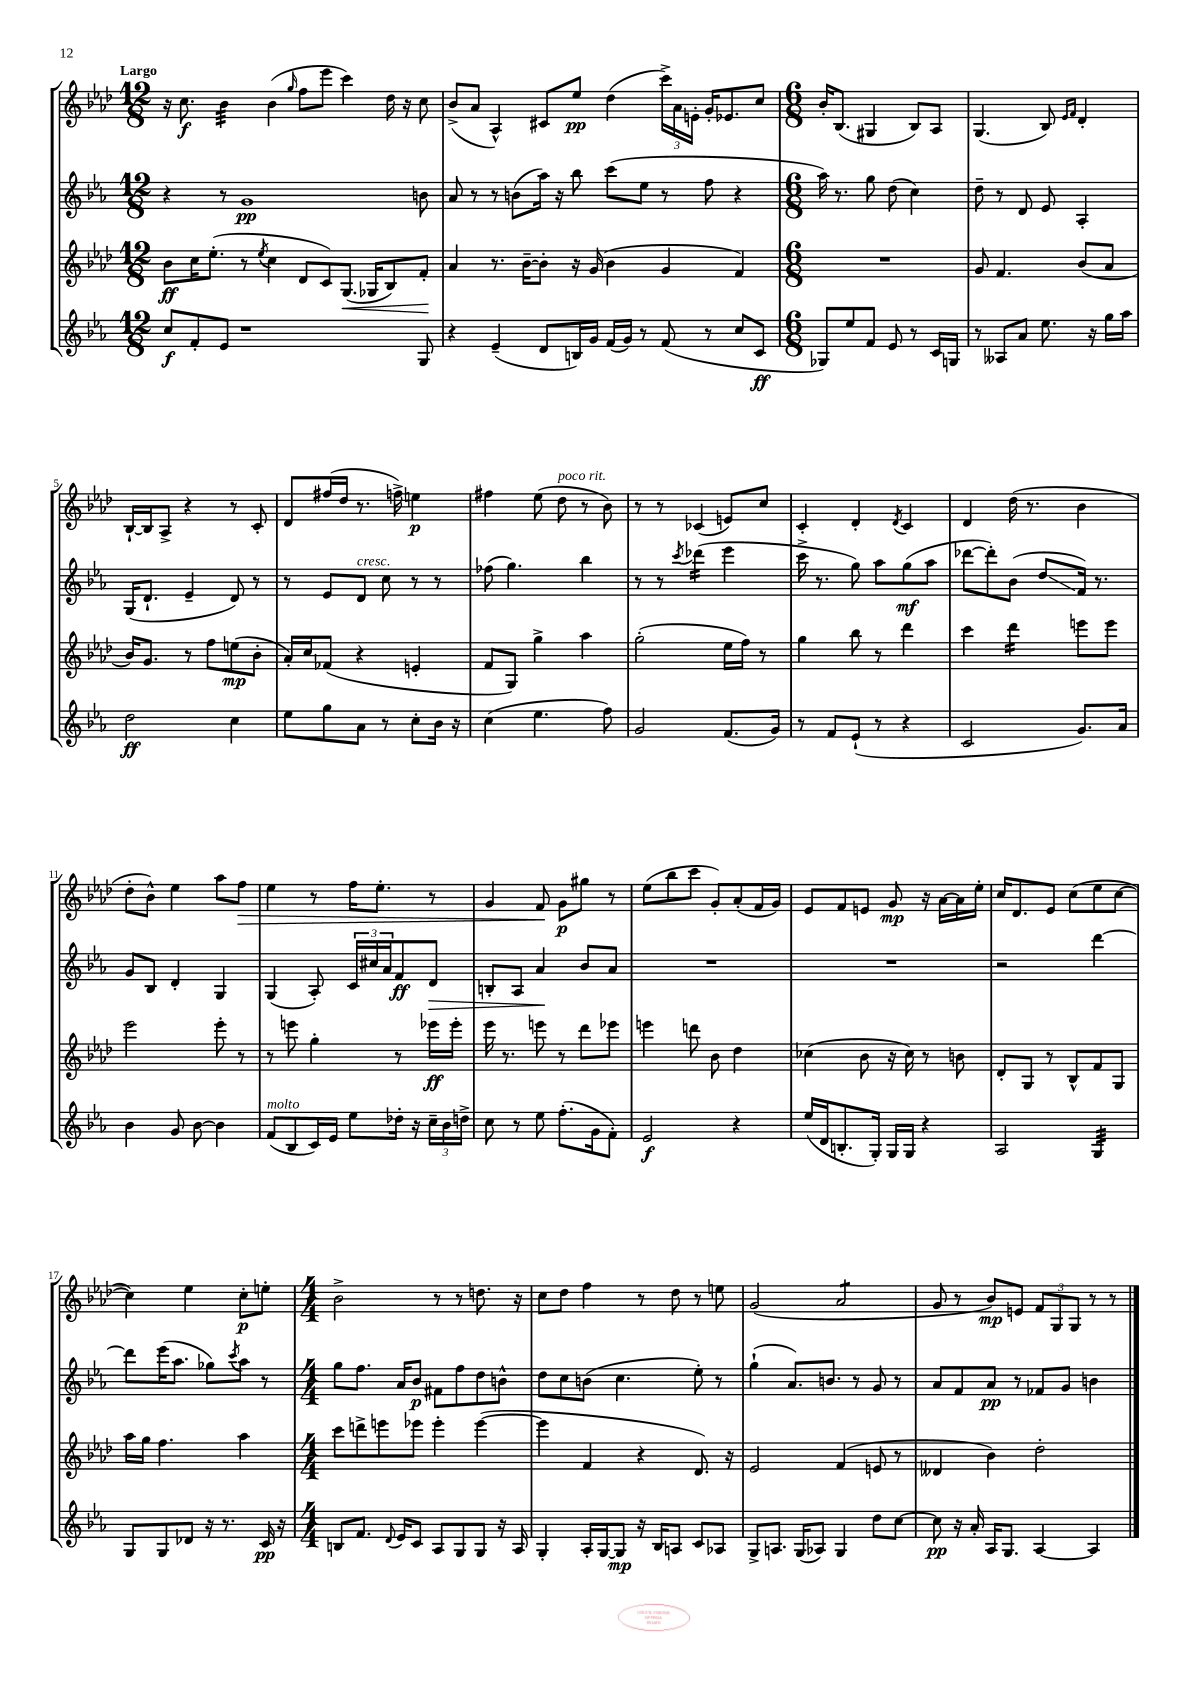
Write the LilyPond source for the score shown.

<<
\new StaffGroup <<
\new Staff = "s0" {
    \clef treble \key aes \major \numericTimeSignature \time 12/8 \tempo "Largo"
    r16 c''8.\f bes'4:32 bes'4( \grace { g''16 } f''8 ees'''8 c'''4) des''16 r16 c''8 |
    bes'8->( aes'8 aes4-^) cis'8 ees''8\pp des''4( \tuplet 3/2 { c'''16->) aes'16 e'16-. } g'16-. ees'8. c''8 |
    \numericTimeSignature \time 6/8 bes'16-. bes8.( gis4 bes8) aes8 |
    g4.( bes8) \grace { ees'16 f'16 } des'4-. |
    bes16~-! bes16 aes8-> r4 r8 c'8-. |
    des'8 fis''16( des''16 r8. f''16->) e''4\p |
    fis''4 ees''8( des''8^\markup { \italic "poco rit." } r8 bes'8) |
    r8 r8 ces'4( e'8) c''8 |
    c'4-. des'4-. \acciaccatura { des'8 } c'4 |
    des'4 des''16( r8. bes'4 |
    des''8-. bes'8-^) ees''4 aes''8 f''8\> |
    ees''4 r8 f''16 ees''8.-. r8 |
    g'4 f'8\! g'8\p gis''8 r8 |
    ees''8( bes''8 c'''8 g'8-.) aes'8-.( f'16 g'16) |
    ees'8 f'8 e'8 g'8\mp r16 aes'16~ aes'16 ees''16-. |
    c''16 des'8. ees'8 c''8( ees''8 c''8~ |
    c''4) ees''4 c''8-.\p e''8-. |
    \numericTimeSignature \time 4/4 bes'2-> r8 r8 d''8. r16 |
    c''8 des''8 f''4 r8 des''8 r8 e''8 |
    g'2( aes'2:8 |
    g'8 r8 bes'8\mp) e'8 \tuplet 3/2 { f'8 g8 g8 } r8 r8 \bar "|." |
}
\new Staff = "s1" {
    \clef treble \key ees \major \numericTimeSignature \time 12/8
    r4 r8 g'1\pp b'8 |
    aes'8 r8 r8 b'8( aes''16) r16 bes''8 c'''8( ees''8 r8 f''8 r4 |
    \numericTimeSignature \time 6/8 aes''16) r8. g''8 d''8( c''4) |
    d''8-- r8 d'8 ees'8 aes4-. |
    g16( d'8.-! ees'4-- d'8) r8 |
    r8 ees'8 d'8^\markup { \italic "cresc." } c''8 r8 r8 |
    fes''8( g''4.) bes''4 |
    r8 r8 \acciaccatura { c'''8 } des'''4:16( ees'''4 |
    c'''16-> r8. g''8) aes''8 g''8\mf( aes''8 |
    des'''8~ des'''8-.) bes'8( d''8\glissando f'16) r8. |
    g'8 bes8 d'4-. g4 |
    g4( aes8-.) \tuplet 3/2 { c'16 cis''16 aes'16 } f'8\ff d'8\> |
    b8-. aes8 aes'4\! bes'8 aes'8 |
    R2. |
    R2. |
    r2 d'''4~ |
    d'''8 ees'''16( aes''8. ges''8) \acciaccatura { c'''8 } aes''8 r8 |
    \numericTimeSignature \time 4/4 g''8 f''8. aes'16 bes'8\p fis'8 f''8 d''8 b'8-^ |
    d''8 c''8 b'8( c''4. ees''8-.) r8 |
    g''4-!( aes'8.) b'8. r8 g'8 r8 |
    aes'8 f'8 aes'8\pp r8 fes'8 g'8 b'4 \bar "|." |
}
\new Staff = "s2" {
    \clef treble \key aes \major \numericTimeSignature \time 12/8
    bes'8\ff c''16 ees''8.-.( r8 \acciaccatura { ees''8 } c''4 des'8 c'8) g8.\<( ges16 bes8) f'8-.\! |
    aes'4 r8. bes'16~-- bes'8-. r16 g'16( bes'4 g'4 f'4) |
    \numericTimeSignature \time 6/8 R2. |
    g'8 f'4. bes'8( aes'8 |
    bes'16) g'8. r8 f''8 e''8\mp( bes'8-. |
    aes'16-.) c''16 fes'8( r4 e'4-. |
    f'8 g8) g''4-> aes''4 |
    g''2-.( ees''16 f''16) r8 |
    g''4 bes''8 r8 des'''4 |
    c'''4 des'''4:16 e'''8 e'''8 |
    ees'''2 ees'''8-. r8 |
    r8 e'''8 g''4-. r8 ees'''16\ff ees'''16-. |
    ees'''16 r8. e'''8 r8 des'''8 ees'''8 |
    e'''4 d'''8 bes'8 des''4 |
    ces''4( bes'8 r16 ces''16) r8 b'8 |
    des'8-. g8 r8 bes8-^ f'8 g8 |
    aes''16 g''16 f''4. aes''4 |
    \numericTimeSignature \time 4/4 c'''8 d'''8-> e'''8 ees'''8 ees'''4-. ees'''4~( |
    ees'''4 f'4 r4 des'8.) r16 |
    ees'2 f'4( e'8 r8 |
    deses'4 bes'4) des''2-. \bar "|." |
}
\new Staff = "s3" {
    \clef treble \key ees \major \numericTimeSignature \time 12/8
    c''8\f f'8-. ees'8 r1 g8 |
    r4 ees'4--( d'8 b16) g'16 f'16( g'16) r8 f'8( r8 c''8 c'8\ff |
    \numericTimeSignature \time 6/8 ges8) ees''8 f'8 ees'8 r8 c'16 g16 |
    r8 aeses8 aes'8 ees''8. r16 g''16 aes''16 |
    d''2\ff c''4 |
    ees''8 g''8 aes'8 r8 c''8-. bes'16 r16 |
    c''4( ees''4. f''8) |
    g'2 f'8.( g'16) |
    r8 f'8 ees'8-!( r8 r4 |
    c'2 g'8.) aes'16 |
    bes'4 g'8 bes'8~ bes'4 |
    f'8^\markup { \italic "molto" }( bes8 c'16) ees'16 ees''8 des''16-. r16 \tuplet 3/2 { c''16-- bes'16 d''16-> } |
    c''8 r8 ees''8 f''8.-.( g'16 f'8-.) |
    ees'2\f r4 |
    ees''16( d'16 b8.-. g16-.) g16 g16 r4 |
    aes2 g4:32 |
    g8 g8 des'8 r16 r8. c'16\pp r16 |
    \numericTimeSignature \time 4/4 b8 f'8. \appoggiatura { d'8 } ees'16 c'8 aes8 g8 g8 r16 aes16 |
    g4-. aes16-. g16~ g8\mp r16 bes16 a8 c'8 aes8 |
    g8-> a8. g16( aes8) g4 d''8 c''8~ |
    c''8\pp r16 aes'16-. aes16 g8. aes4~ aes4 \bar "|." |
}
>>
>>
